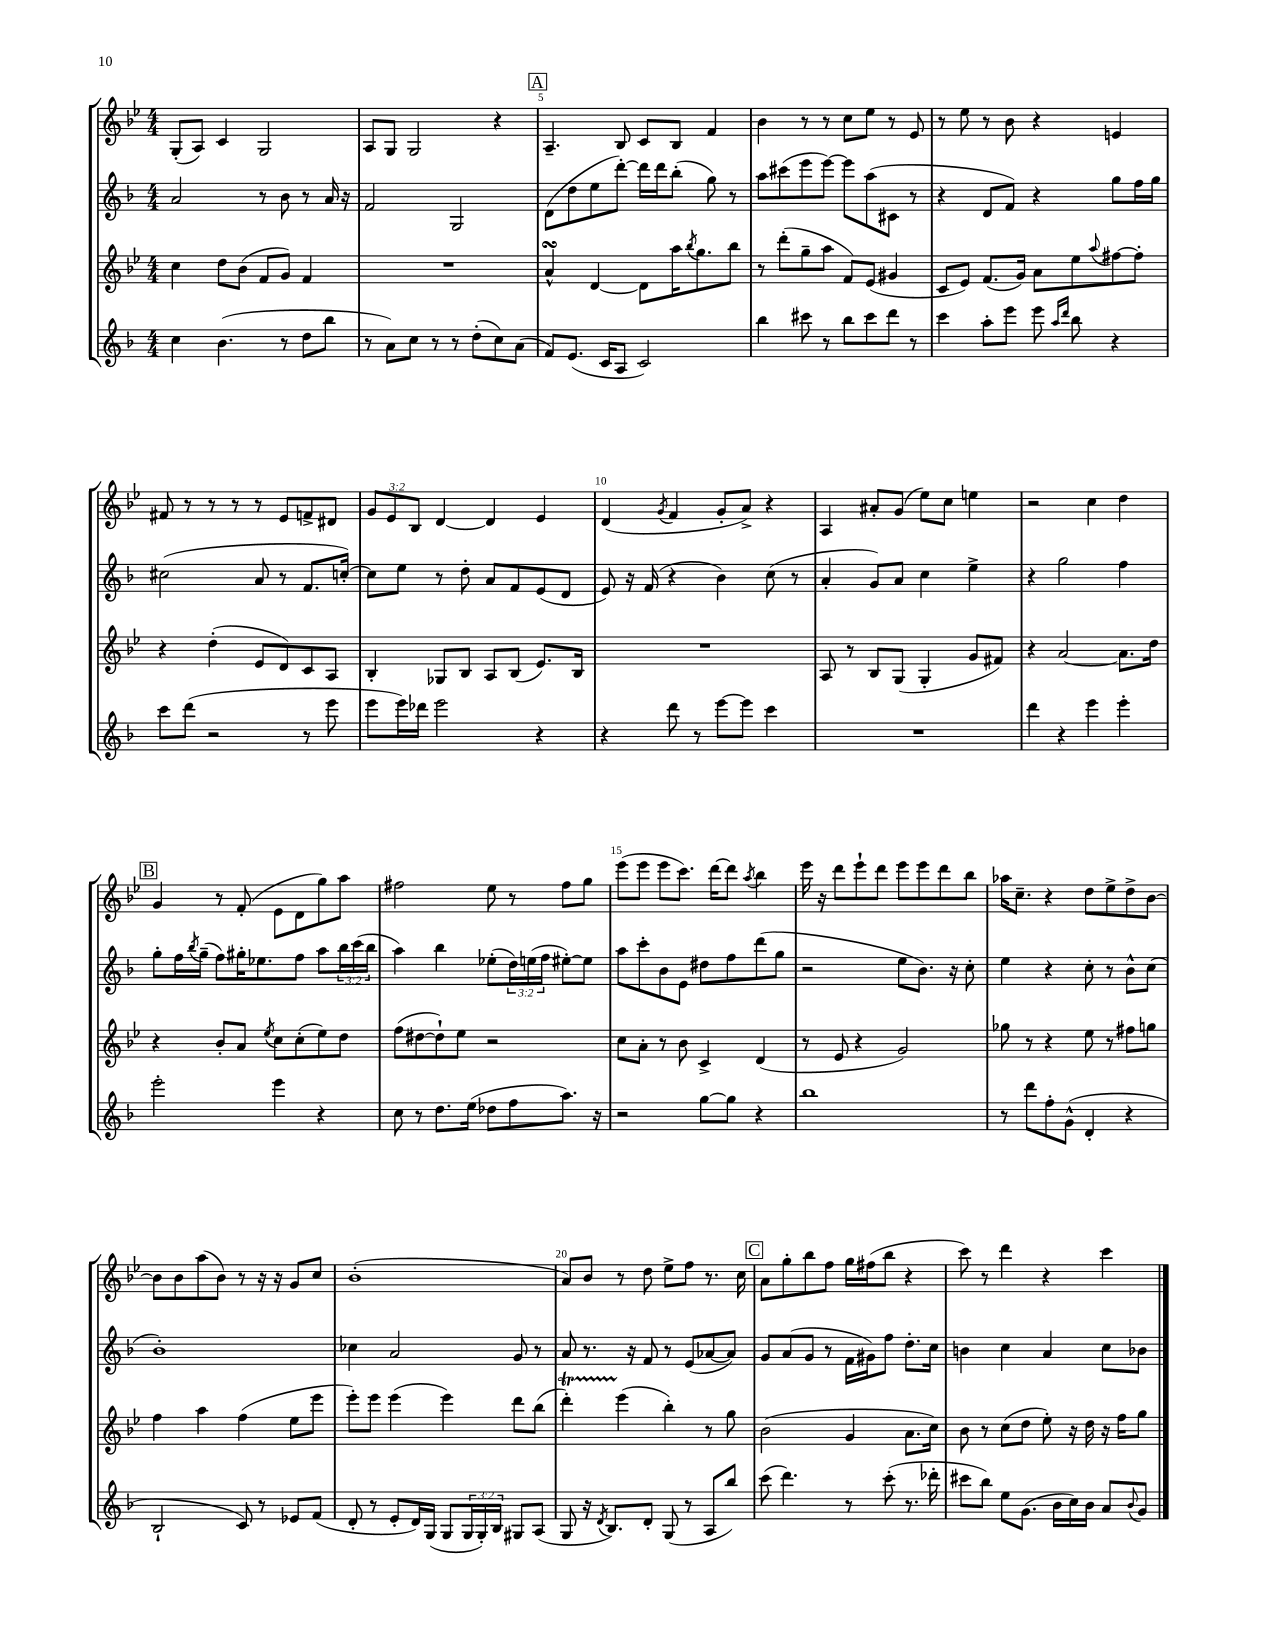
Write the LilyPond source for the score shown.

<<
\new StaffGroup <<
\new Staff = "s0" {
    \clef treble \key bes \major \numericTimeSignature \time 4/4 \override Staff.TupletNumber.text = #tuplet-number::calc-fraction-text
    g8-.( a8) c'4 g2 |
    a8 g8 g2 r4 |
    \mark \markup { \box "A" } a4.-- bes8 c'8 bes8 f'4 |
    bes'4 r8 r8 c''8 ees''8 r8 ees'8 |
    r8 ees''8 r8 bes'8 r4 e'4 |
    fis'8 r8 r8 r8 r8 ees'8 f'8-> dis'8 |
    \tuplet 3/2 { g'8 ees'8 bes8 } d'4~ d'4 ees'4 |
    d'4( \acciaccatura { g'8 } f'4 g'8-. a'8->) r4 |
    a4 ais'8-. g'8( ees''8) c''8 e''4 |
    r2 c''4 d''4 |
    \mark \markup { \box "B" } g'4 r8 f'8-.( ees'8 d'8 g''8) a''8 |
    fis''2 ees''8 r8 fis''8 g''8 |
    ees'''8( ees'''8 ees'''8 c'''8.) d'''16~ d'''8 \acciaccatura { a''8 } bes''4 |
    ees'''16 r16 d'''8 ees'''8-! d'''8 ees'''8 ees'''8 d'''8 bes''8 |
    aes''16 c''8.-- r4 d''8 ees''8-> d''8-> bes'8~ |
    bes'8 bes'8 a''8( bes'8) r8 r16 r16 g'8 c''8 |
    bes'1-.( |
    a'8) bes'8 r8 d''8 ees''8-> f''8 r8. c''16 |
    \mark \markup { \box "C" } a'8 g''8-. bes''8 f''8 g''16 fis''16( bes''8 r4 |
    c'''8) r8 d'''4 r4 c'''4 \bar "|." |
}
\new Staff = "s1" {
    \clef treble \key f \major \numericTimeSignature \time 4/4 \override Staff.TupletNumber.text = #tuplet-number::calc-fraction-text
    a'2 r8 bes'8 r8 a'16 r16 |
    f'2 g2 |
    \mark \markup { \box "A" } d'8( d''8 e''8 d'''8~-.) d'''16 d'''16 bes''8-.( g''8) r8 |
    a''8 cis'''8( e'''8 e'''8~) e'''8 a''8( cis'8 r8 |
    r4 d'8 f'8) r4 g''8 f''16 g''16 |
    cis''2( a'8 r8 f'8. c''16~-.) |
    c''8 e''8 r8 d''8-. a'8 f'8 e'8( d'8 |
    e'8) r16 f'16( r4 bes'4) c''8( r8 |
    a'4-. g'8) a'8 c''4 e''4-> |
    r4 g''2 f''4 |
    \mark \markup { \box "B" } g''8-. f''16 \acciaccatura { bes''8 } g''16--( f''8) gis''16-. ees''8. f''8 a''8 \tuplet 3/2 { bes''16 c'''16( bes''16 } |
    a''4) bes''4 ees''8-.( \tuplet 3/2 { d''16) e''16( f''16 } eis''8~-.) eis''8 |
    a''8 c'''8-. bes'8 e'8 dis''8 f''8 d'''8( g''8 |
    r2 e''8 bes'8.) r16 c''8-. |
    e''4 r4 c''8-. r8 bes'8-^ c''8( |
    bes'1-.) |
    ces''4 a'2 g'8 r8 |
    a'8 r8. r16 f'8 r8 e'8( aes'8~ aes'8) |
    \mark \markup { \box "C" } g'8 a'8( g'8 r8 f'16 gis'16) f''8 d''8.-. c''16 |
    b'4 c''4 a'4 c''8 bes'8 \bar "|." |
}
\new Staff = "s2" {
    \clef treble \key bes \major \numericTimeSignature \time 4/4
    c''4 d''8 bes'8( f'8 g'8) f'4 |
    R1 |
    \mark \markup { \box "A" } a'4-^\turn d'4~ d'8 a''16 \acciaccatura { bes''8 } g''8. bes''8 |
    r8 d'''8-.( g''8-- a''8 f'8) ees'8( gis'4 |
    c'8 ees'8) f'8.( g'16) a'8 ees''8 \appoggiatura { a''8 } fis''8~ fis''8-. |
    r4 d''4-.( ees'8 d'8) c'8 a8 |
    bes4-. ges8 bes8 a8 bes8( ees'8.) bes16 |
    R1 |
    a8 r8 bes8 g8( g4-. g'8 fis'8) |
    r4 a'2~ a'8. d''16 |
    \mark \markup { \box "B" } r4 bes'8-. a'8 \acciaccatura { ees''8 } c''8 c''8-.( ees''8) d''8 |
    f''8( dis''8~ dis''8-!) ees''8 r2 |
    c''8 a'8-. r8 bes'8 c'4-> d'4( |
    r8 ees'8 r4 g'2) |
    ges''8 r8 r4 ees''8 r8 fis''8 g''8 |
    f''4 a''4 f''4( ees''8 ees'''8 |
    ees'''8-.) ees'''8 ees'''4( ees'''4) d'''8 bes''8( |
    d'''4-.\startTrillSpan) ees'''4\stopTrillSpan( bes''4-.) r8 g''8 |
    \mark \markup { \box "C" } bes'2( g'4 a'8. c''16) |
    bes'8 r8 c''8( d''8 ees''8-.) r16 d''16 r16 f''16 g''8 \bar "|." |
}
\new Staff = "s3" {
    \clef treble \key f \major \numericTimeSignature \time 4/4 \override Staff.TupletNumber.text = #tuplet-number::calc-fraction-text
    c''4 bes'4.( r8 d''8 bes''8 |
    r8 a'8) c''8 r8 r8 d''8-.( c''8) a'8( |
    \mark \markup { \box "A" } f'8) e'8.( c'16 a8 c'2) |
    bes''4 cis'''8 r8 bes''8 cis'''8 d'''8 r8 |
    c'''4 a''8-. e'''8 e'''8 \grace { a''16 d'''16 } bes''8 r4 |
    c'''8 d'''8( r2 r8 e'''8 |
    e'''8 e'''16) des'''16 e'''2 r4 |
    r4 d'''8 r8 e'''8~ e'''8 c'''4 |
    R1 |
    d'''4 r4 e'''4 e'''4-. |
    \mark \markup { \box "B" } e'''2-. e'''4 r4 |
    c''8 r8 d''8. e''16( des''8 f''8 a''8.) r16 |
    r2 g''8~ g''8 r4 |
    bes''1 |
    r8 d'''8 f''8-. g'8-^( d'4-. r4 |
    bes2-! c'8) r8 ees'8 f'8( |
    d'8-. r8 e'8-. d'16) g16( g8 \tuplet 3/2 { g16 g16-.) bes16 } gis8 a8( |
    g8 r16 \acciaccatura { d'8 } bes8.) d'8-. g8( r8 a8 bes''8) |
    \mark \markup { \box "C" } c'''8( d'''4.) r8 c'''8-.( r8. des'''16-. |
    cis'''8 bes''8) e''8 g'8.( bes'16 c''16) bes'16 a'8 \appoggiatura { bes'8 } g'8 \bar "|." |
}
>>
>>
\layout { \context { \Score currentBarNumber = #3 \override BarNumber.break-visibility = ##(#f #t #t) barNumberVisibility = #(every-nth-bar-number-visible 5) } }
